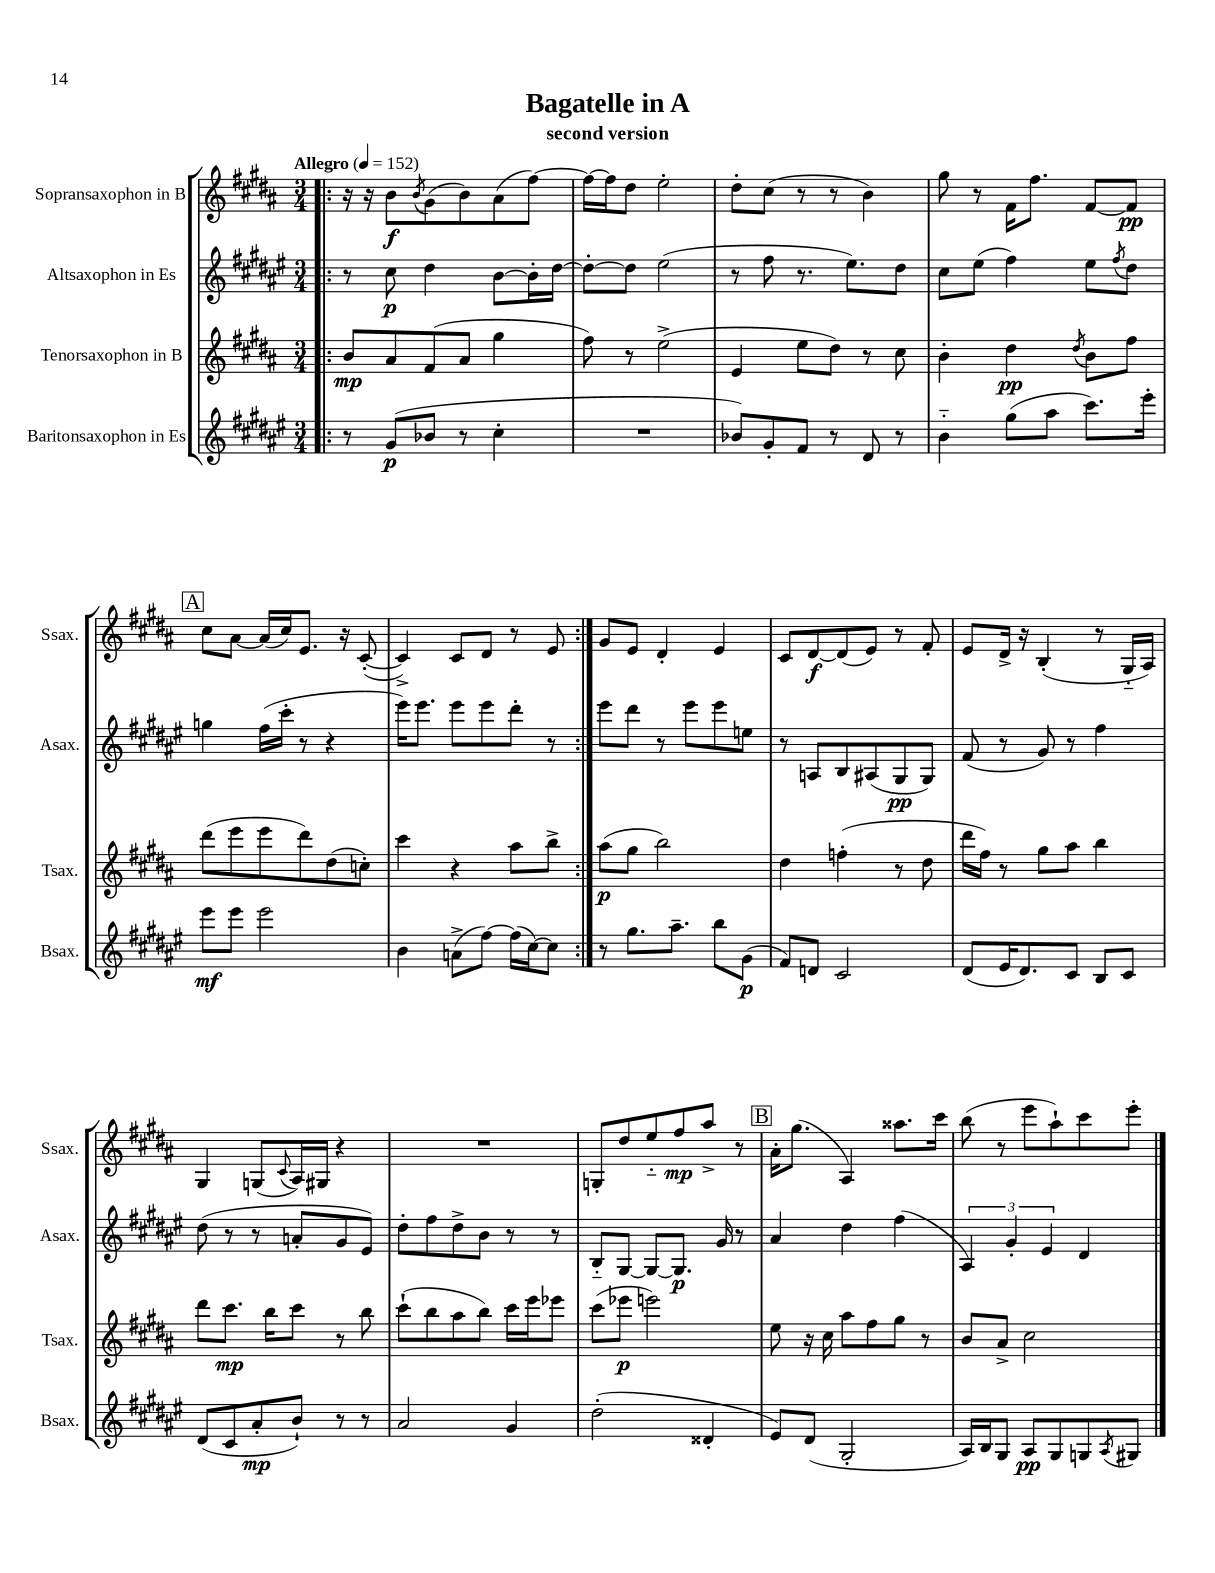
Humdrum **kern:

**kern	**kern	**kern	**kern
*staff4	*staff3	*staff2	*staff1
*clefG2	*clefG2	*clefG2	*clefG2
*k[f#c#g#d#a#e#]	*k[f#c#g#d#a#]	*k[f#c#g#d#a#e#]	*k[f#c#g#d#a#]
*M3/4	*M3/4	*M3/4	*M3/4
*MM152	*MM152	*MM152	*MM152
=!|:	=!|:	=!|:	=!|:
8r	8b/L	8r	16r
.	.	.	16r
(8g#/L	8a#/	8cc#\	8b\L
.	.	.	8qb/
8b-/J	(8f#/	4dd#\	(8g#\
8r	8a#/J	.	8b\)
4cc#'\	4gg#\	[8b\L	(8a#\
.	.	16b'\]L	[8ff#\J)
.	.	[16dd#\JJ	.
=	=	=	=
2.r	8ff#\)	8dd#'\_L	16ff#\_LL
.	.	.	16ff#\]J
.	8r	8dd#\]J	8dd#\J
.	(2ee^\	(2ee#\	2ee'\
=	=	=	=
8b-/L)	4e/	8r	8dd#'\L
8g#'/	.	8ff#\	(8cc#\J
8f#/J	8ee\L	8.r	8r
8r	8dd#\J)	.	8r
.	.	8.ee#\L)	.
8d#/	8r	.	4b\)
8r	8cc#\	8dd#\J	.
=	=	=	=
4b'~\	4b'\	8cc#\L	8gg#\
.	.	(8ee#\J	8r
(8gg#\L	4dd#\	4ff#\)	16f#\LK
.	.	.	8.ff#\J
8aa#\J	.	.	.
.	8qdd#/	.	.
8.ccc#\L)	8b\L	8ee#\L	[8f#/L
.	.	8qff#/	.
.	8ff#\J	8dd#\J	8f#/]J
16eee#'\Jk	.	.	.
=	=	=	=
8eee#\L	(8ddd#\L	4gg\	8cc#\L
8eee#\J	8eee\	.	[8a#\J
2eee#\	8eee\	(16ff#\LL	(16a#/]LL
.	.	16ccc#'\JJ	16cc#/J)
.	8ddd#\)	8r	8.e/J
.	(8dd#\	4r	.
.	.	.	16r
.	8cc'\J)	.	([8c#'/
=	=	=	=
4b\	4ccc#\	16eee#\LK)	4c#^/])
.	.	8.eee#\J	.
(8a^\L	4r	8eee#\L	8c#/L
[8ff#\J)	.	8eee#\	8d#/J
(16ff#\]LL	8aa#\L	8ddd#'\J	8r
[16cc#\J)	.	.	.
8cc#\]J	8bb^\J	8r	8e/
=:|!	=:|!	=:|!	=:|!
8r	(8aa#\L	8eee#\L	8g#/L
8.gg#\L	8gg#\J	8ddd#\J	8e/J
.	2bb\)	8r	4d#'/
8.aa#~\J	.	.	.
.	.	8eee#\L	.
8bb\L	.	8eee#\	4e/
(8g#\J	.	8ee\J	.
=	=	=	=
8f#/L)	4dd#\	8r	8c#/L
8d/J	.	8A/L	[8d#/
2c#/	(4ff'\	8B/	(8d#/]
.	.	(8A#/	8e/J)
.	8r	8G#/	8r
.	8dd#\	8G#/J)	8f#'/
=	=	=	=
(8d#/L	16ddd#\LL	(8f#/	8e/L
.	16ff#\JJ)	.	.
16e#/K	8r	8r	16d#^/Jk
8.d#/)	.	.	16r
.	8gg#\L	8g#/)	(4B'/
8c#/J	8aa#\J	8r	.
8B/L	4bb\	4ff#\	8r
8c#/J	.	.	16G#'~/LL
.	.	.	16A#/JJ)
=	=	=	=
(8d#/L	8ddd#\L	(8dd#\	4G#/
8c#/	8.ccc#\J	8r	.
8a#'/	.	8r	(8G/L
.	16bb\LK	.	.
.	.	.	8qqc#/
8b`/J)	8ccc#\J	8a'/L	16A#/L)
.	.	.	16G#/JJ
8r	8r	8g#/	4r
8r	8bb\	8e#/J)	.
=	=	=	=
2a#/	(8ccc#`\L	8dd#'\L	2.r
.	8bb\	8ff#\	.
.	8aa#\	8dd#^\	.
.	8bb\J)	8b\J	.
4g#/	16ccc#\LL	8r	.
.	16eee\J	.	.
.	8eee-\J	8r	.
=	=	=	=
(2dd#'\	(8ccc#\L	8B'~/L	8G'/L
.	8eee-\J	[8G#/J	8dd#/
.	2eee\)	8G#/_L	8ee'~/
.	.	8.G#/]J	8ff#/
4d##'/	.	.	8aa#^/J
.	.	16g#/	.
.	.	8r	8r
=	=	=	=
8e#/L)	8ee\	4a#/	16a#'\LK
.	.	.	(8.gg#\J
(8d#/J	16r	.	.
.	16cc#\	.	.
2G#'/	8aa#\L	4dd#\	4A#/)
.	8ff#\	.	.
.	8gg#\J	(4ff#\	8.aa##\L
.	8r	.	.
.	.	.	16ccc#\Jk
=	=	=	=
16A#/LL)	8b/L	6A#/)	(8bb\
16B/J	.	.	.
8G#/J	8a#^/J	.	8r
.	.	6g#'/	.
8A#/L	2cc#\	.	8eee\L
.	.	6e#/	.
8G#/	.	.	8aa#`\)
8G/	.	4d#/	8ccc#\
8qA#/	.	.	.
8G#/J	.	.	8eee'\J
==	==	==	==
*-	*-	*-	*-
